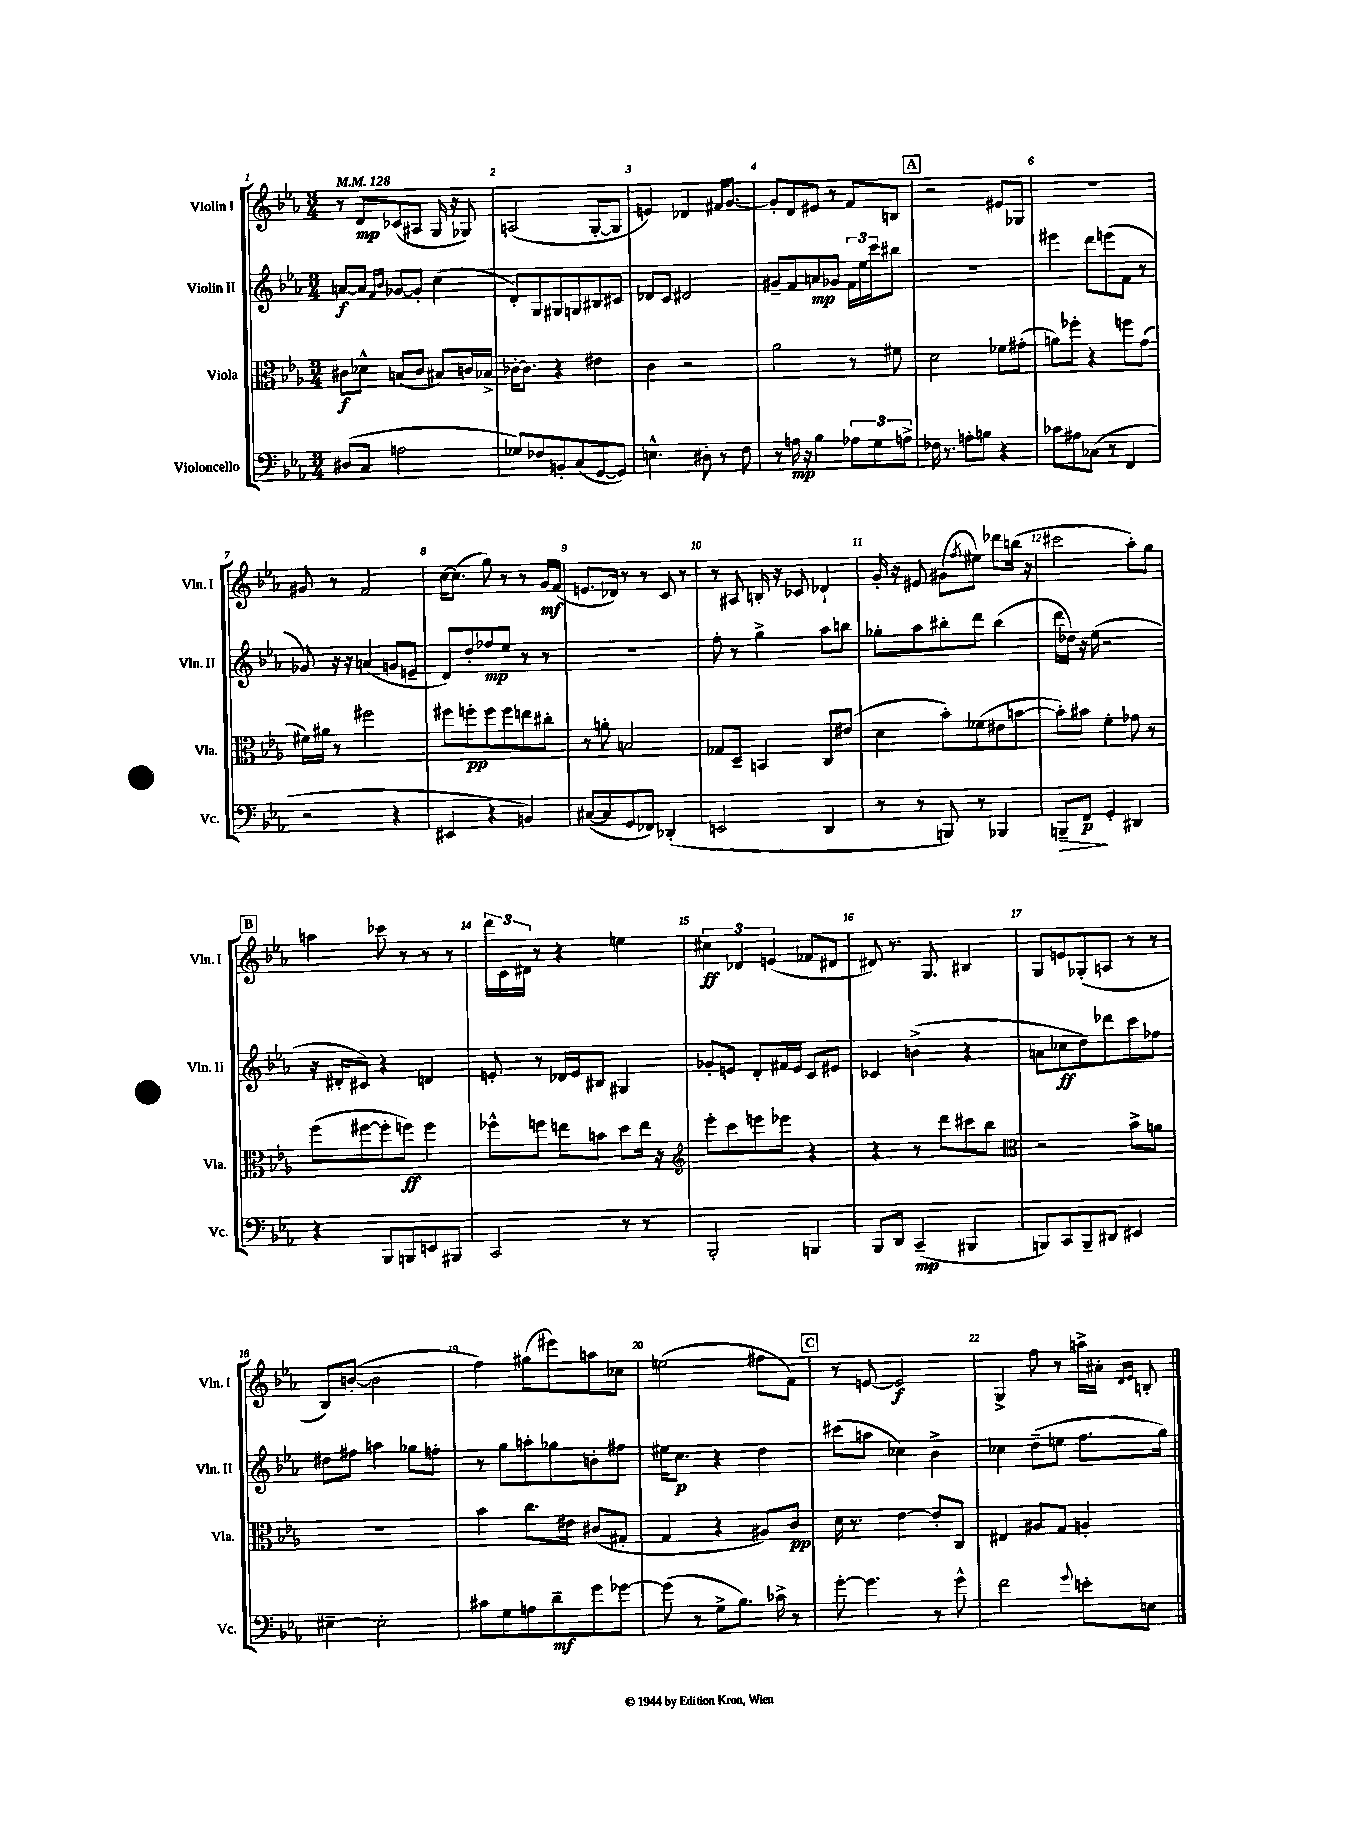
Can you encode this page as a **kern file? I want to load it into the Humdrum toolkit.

**kern	**kern	**kern	**kern
*staff4	*staff3	*staff2	*staff1
*clefF4	*clefC3	*clefG2	*clefG2
*k[b-e-a-]	*k[b-e-a-]	*k[b-e-a-]	*k[b-e-a-]
*M3/4	*M3/4	*M3/4	*M3/4
*MM128	*MM128	*MM128	*MM128
(8D#	8c#	[8a	8r
8C	8d-^^	8a]	8d
.	.	16qqf	.
.	.	16qqb-	.
2A	(8B	[8g-	(8c-
.	8c#	8g-']	8A#
.	8B#)	(4cc	16G
.	.	.	16r
.	16c	.	8G-)
.	16B-^	.	.
=	=	=	=
8G-)	[16c-'	8d')	(2A
.	8.c-]	.	.
8F-	.	8G	.
8BB'	4r	8G#	.
(8C	.	8G	.
[8GG	4e#	8B#	[8G'
8GG])	.	8c#	8G]
=	=	=	=
4.E^^	4c	8d-	4e)
.	.	8c	.
.	2r	2d#	4d-
8D#'	.	.	.
8r	.	.	16f#
.	.	.	[8.g
8F	.	.	.
=	=	=	=
8r	2a-	8g#~	8g']
16A	.	8f	8d
16r	.	.	.
4B-	.	8a	8e#
.	.	8g-	8r
12A-	8r	24f	8f
.	.	24ee-	.
12G	.	24ccc	.
.	8f#	8bb#	8B
12A^	.	.	.
=	=	=	=
16F-	2d	2.r	2r
8.r	.	.	.
8A'	.	.	.
8B	.	.	.
4r	8f-	.	8e#
.	(8g#'	.	8G-
=	=	=	=
8c-	8a)	4eee#	2.r
8A#	8ff-'	.	.
(8C-	4r	8ddd	.
8r	.	(8eee	.
4FF	8ff	8f	.
.	(8g	8r	.
=	=	=	=
2r	16f#)	8g-)	8g#
.	16a#	.	.
.	8r	16r	8r
.	.	16r	.
.	2ff#	(4a	2f
4r	.	8g	.
.	.	8e~	.
=	=	=	=
4EE#	8ff#	8d)	[16cc
.	.	.	(8.cc]
.	8ff'	8dd'	.
4r	8ff	8ff-	8gg)
.	8ff	8ee-	8r
4BB)	8ee	8r	8r
.	8cc#'	8r	16g
.	.	.	(16f
=	=	=	=
([8C#	8r	2.r	8.e
8C#]	8a'	.	.
.	.	.	16d-)
8GG	2B	.	8r
8FF-)	.	.	8r
(4DD-'	.	.	8c
.	.	.	8r
=	=	=	=
2EE	8G-	8ff'	8r
.	8D~	8r	8A#
.	4BB	4gg^	16B'
.	.	.	16r
.	.	.	8c-
4DD	8C	8aa-	4d-`
.	(8e#	8bb	.
=	=	=	=
8r	4d	8gg-'	16g'
.	.	.	16r
8r	.	8aa-	8e#
8BBB)	8b-')	8bb#'	(8g#
.	.	.	8qff
8r	(8f-	8ddd	8ee#)
4BBB-	8e#	(4bb#	8ddd-
.	[8b	.	(16bb
.	.	.	16r
=	=	=	=
8BBB~	8b'])	16ddd	2ccc#
.	.	16dd-)	.
8FF	8b#	16r	.
.	.	(16ee-	.
4GG'	4f'	2r	.
4DD#	8g-	.	8aa-')
.	8r	.	8gg
=	=	=	=
4r	(8ff	16r	4aa
.	.	16d#'	.
.	[8ff#	8c#)	.
8BBB-	8ff#']	4r	8ccc-
8BBB	8ff)	.	8r
8EE	4ff	4d	8r
8BBB#	.	.	8r
=	=	=	=
2CC	8ff-^^	8e'	24ddd
.	.	.	24c
.	.	.	24d#
.	8ff	8r	8r
.	8ee	16d-	4r
.	.	16e	.
.	8b	8B#	.
8r	8dd	4G#	4ee
8r	16ee	.	.
.	16r	.	.
=	=	=	=
*	*clefG2	*	*
2BBB-'	8eee-'	8g-'	6cc#
.	8ccc	8e	.
.	.	.	6d-
.	8eee	8d'	.
.	.	.	(6e
.	8eee-	16f#	.
.	.	16e	.
4BBB	4r	8c	8f-
.	.	8e#	8d#
=	=	=	=
8BBB-	4r	4c-	8d#)
8DD	.	.	8.r
(4CC~	8r	(4b^	.
.	.	.	8.G
.	8ddd	.	.
4BBB#	8ccc#	4r	4B#
.	8bb-	.	.
=	=	=	=
*	*clefC3	*	*
8BBB)	2r	8a	8G
8CC	.	8cc-	8e
8BBB~	.	8dd)	(8G-'
8DD#	.	8ddd-	8A
4EE#	8b-^	8ccc	8r
.	8a	8ff-	8r
=	=	=	=
[4E#~	2.r	8dd#	8B-)
.	.	8ff#	([8b'
2E#']	.	4aa	2b]
.	.	8gg-	.
.	.	8ff'	.
=	=	=	=
8c#	4b-	8r	4ff)
8G	.	8gg	.
8A	8.cc	8aa'	(8gg#
8d~	.	8gg-	8eee#)
.	16e#	.	.
8g	(8c#	8b'	8aa
[8g-	8G#'	8ff#	8cc-
=	=	=	=
(8g-]	4G	16ee#	(2ee
.	.	8.cc	.
8r	.	.	.
8G^	4r	4r	.
8.B-)	.	.	.
.	8A#)	4dd	8ff#
16c-^	.	.	.
8r	8c	.	8f)
=	=	=	=
[8g'	16d	(8ccc#	8r
.	8.r	.	.
4.g]	.	8aa	[8e
.	[4e-	4cc-)	2e]
8r	8e-']	4b-^	.
8g^^	8C	.	.
=	=	=	=
2f	4E#	4cc-	4G^
.	8A#	(8dd~	8ff
.	8G	8ee	8r
8qqg	.	.	.
8e'	4A'	8.ff	16aa^
.	.	.	16a#'
.	.	.	16qqd
.	.	.	16qqe-
8E	.	.	8B'
.	.	16gg)	.
==	==	==	==
*-	*-	*-	*-
